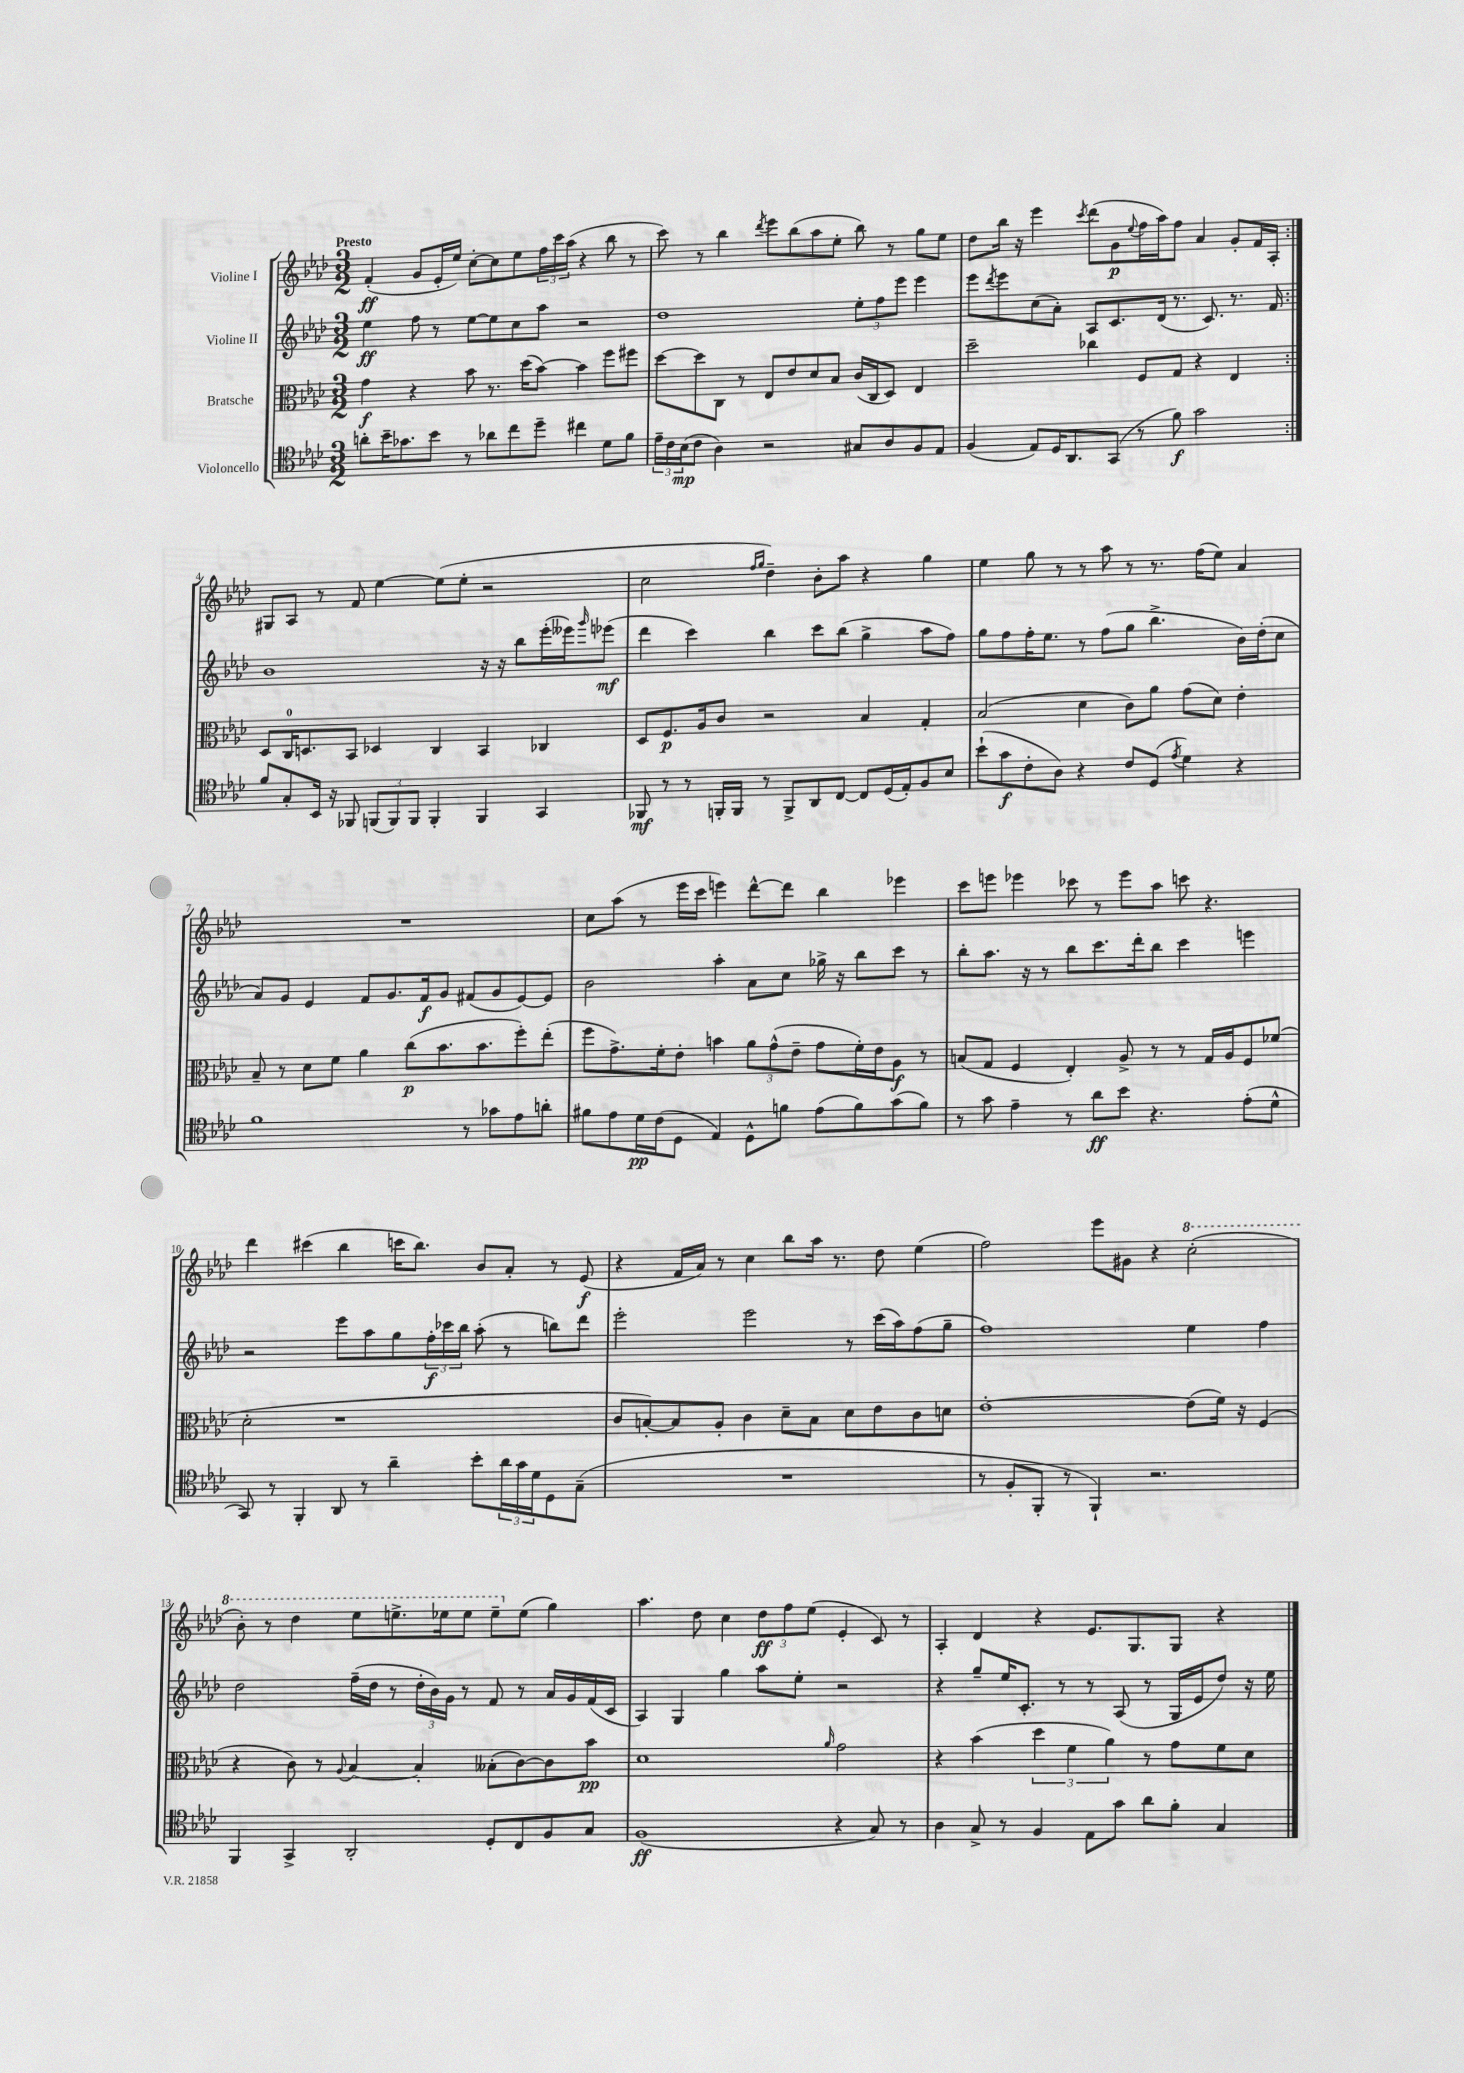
<<
\new StaffGroup <<
\new Staff = "s0" \with { instrumentName = "Violine I" } {
    \clef treble \key aes \major \numericTimeSignature \time 3/2 \tempo "Presto"
    \repeat volta 2 { f'4-.\ff( g'8 ees'16-. ees''16) c''8~-. c''8 ees''8 \tuplet 3/2 { f''16 c'''16 aes''16( } r4 bes''8 r8 |
    c'''8) r8 bes''4 \acciaccatura { des'''8 } ees'''8 bes''8( aes''8 ees''8-. bes''8) r8 g''8 ees''8 |
    des''8 bes''16 r16 ees'''4 \acciaccatura { c'''8 } des'''8( g'8\p \appoggiatura { ees''8 } f''16 aes''16) f''8 aes'4 g'8-. f'16 aes16-. | }
    gis8 aes8 r8 f'8 ees''4~ ees''8( ees''8-. r2 |
    c''2 \grace { f''16 g''16 } des''4--) bes'8-. aes''8 r4 g''4 |
    ees''4 g''8 r8 r8 aes''8 r8 r8. f''16( ees''8) aes'4 |
    R1. |
    c''8 aes''8( r8 ees'''16 c'''16 e'''4) des'''8~-^ des'''8 bes''4 ees'''4 |
    c'''8 e'''8 ees'''4 ces'''8 r8 ees'''8 aes''8 c'''8 r4. |
    des'''4 cis'''4( bes''4 c'''16 bes''8.) bes'8 aes'8-. r8 ees'8\f( |
    r4 f'16 aes'16) r8 c''4 bes''8 aes''16 r8. des''8 ees''4( |
    f''2) ees'''8 gis'8 r4 \ottava #1 c'''2-.( |
    bes''8-.) r8 des'''4 ees'''8 e'''8.-> ees'''16 ees'''8 ees'''8-- \ottava #0 ees''8( g''4) |
    aes''4. des''8 c''4 \tuplet 3/2 { des''8\ff f''8 ees''8( } ees'4-. c'8) r8 |
    aes4-. des'4 r4 ees'8. g8. g8 r4 \bar "|." |
}
\new Staff = "s1" \with { instrumentName = "Violine II" } {
    \clef treble \key aes \major \numericTimeSignature \time 3/2
    \repeat volta 2 { ees''4\ff f''8 r8 ees''8~ ees''8 c''8 aes''8 r2 |
    des''1 \tuplet 3/2 { ees''8-. f''8 ees'''8 } ees'''4 |
    ees'''8 \acciaccatura { des'''8 } ees'''8 c''8( aes'8-.) aes8 c'8. des'16( r8. c'8.) r8. f'16 | }
    bes'1 r16 r16 bes''8 ees'''16-.( eeses'''16) \grace { g'''16 } ees'''8\mf( |
    des'''4 c'''4) bes''4 c'''8 bes''8( g''4-> aes''8 f''8) |
    g''8 f''8 f''16-. ees''8. r8 f''8( g''8 bes''4.-> bes'16) des''16-.( c''8 |
    aes'8) g'8 ees'4 f'8 g'8. f'16\f g'8 fis'8( g'8 ees'8~) ees'8 |
    bes'2 aes''4-. aes'8 c''8 ges''16-> r16 bes''8 c'''8 r8 |
    bes''8-. aes''8. r16 r8 bes''8 c'''8. des'''16-. bes''8 c'''4 e'''4 |
    r2 ees'''8 aes''8 g''8 \tuplet 3/2 { f''16-.\f ces'''16 bes''16 } aes''8-.( r8 b''8) des'''8 |
    ees'''2-. ees'''2 r8 c'''16( aes''16) f''8( g''8-- |
    f''1) ees''4 f''4 |
    des''2 f''16--( des''16 r8 \tuplet 3/2 { des''16-. bes'16) g'16 } r8 f'8 r8 aes'16 g'16 f'16( c'16 |
    aes4) g4 g''4 aes''8 ees''8-. r2 |
    r4 g''8-- ees''16 c'8.-. r8 r8 aes8( r8 g16 ees'16 des''8) r16 ees''16 \bar "|." |
}
\new Staff = "s2" \with { instrumentName = "Bratsche" } {
    \clef alto \key aes \major \numericTimeSignature \time 3/2
    \repeat volta 2 { g'4\f r4 bes'8 r8. des''16( bes'8~) bes'4 f''8 fis''8 |
    des''8~ des''8 c8 r8 ees8 ees'8 des'8 bes8 c'16( c16 des8) ees4 |
    des''2-- ces''4 f8 g8 r4 ees4 | }
    des8 c16-0 d8. bes,8 des4 c4 bes,4 ces4 |
    des8 f8.\p aes16 c'8 r2 bes4 g4-. |
    bes2( des'4 c'8) aes'8 g'8( des'8) ees'4-. |
    bes8-- r8 des'8 f'8 aes'4 c''8\p( bes'8. bes'8. f''8-.) ees''8-.( |
    f''8 g'8.->) f'16-. ees'8-. b'4 \tuplet 3/2 { aes'8 g'8-^( ees'8-- } g'8 f'16-.) ees'16 aes8\f r8 |
    b8( g8 f4 ees4-.) aes8-> r8 r8 g16 aes16 f8 fes'8( |
    des'2-. r1 |
    c'8 b8~-.) b8 aes8-. c'4 des'8-- b8 des'8 ees'8 c'8 d'8 |
    ees'1~-. ees'8( f'16) r16 f4( |
    r4 c'8) r8 \appoggiatura { aes8 } bes4~ bes4-. beses8-.( c'8~) c'8 bes'8\pp |
    des'1 \grace { aes'16 } g'2 |
    r4 bes'4( \tuplet 3/2 { des''4 f'4 aes'4) } r8 g'8 f'8 des'8 \bar "|." |
}
\new Staff = "s3" \with { instrumentName = "Violoncello" } {
    \clef tenor \key aes \major \numericTimeSignature \time 3/2
    \repeat volta 2 { a'8-. bes'16-- ges'8. bes'8 r8 aes'8 c''8 des''8-- cis''4 des'8 f'8 |
    \tuplet 3/2 { ees'16-- c'16 bes16\mp( } c'8 aes4) r2 gis8 aes8 f8 ees8 |
    f4( ees8) des16 aes,8. g,8( r8 f'8\f) g'2 | }
    f'8 g8-. bes,16 r16 fes,8 \tuplet 3/2 { f,8( f,8) f,8 } f,4-. f,4 g,4 |
    fes,8\mf r8 r8 f,16-. f,16 r8 f,8-> aes,8 c8~ c8 des16( ees16-.) f8 bes8 |
    bes'8-!( g'8\f c'8-. aes8) r4 c'8 des8( \acciaccatura { ees'8 } des'4) r4 |
    f'1 r8 ges'8 ees'8 a'8-. |
    fis'8 ees'8 des'16\pp c'16( des8 ees4) des8-^ f'8 ees'8( f'8) g'8( f'8) |
    r8 g'8 ees'4-- r8 aes'8\ff bes'8 r4. ees'8-.( des'8-^ |
    g,8) r8 f,4-. aes,8 r8 aes'4-- bes'8-. \tuplet 3/2 { aes'16 g'16 des'16 } des8 g8--( |
    R1. |
    r8 f8-. f,8-. r8 f,4-!) r2. |
    f,4 g,4-> aes,2-. des8-. c8 f8 g8 |
    f1\ff( r4 g8) r8 |
    aes4 g8-> r8 f4 ees8 g'8 aes'8 f'8-. g4 \bar "|." |
}
>>
>>
